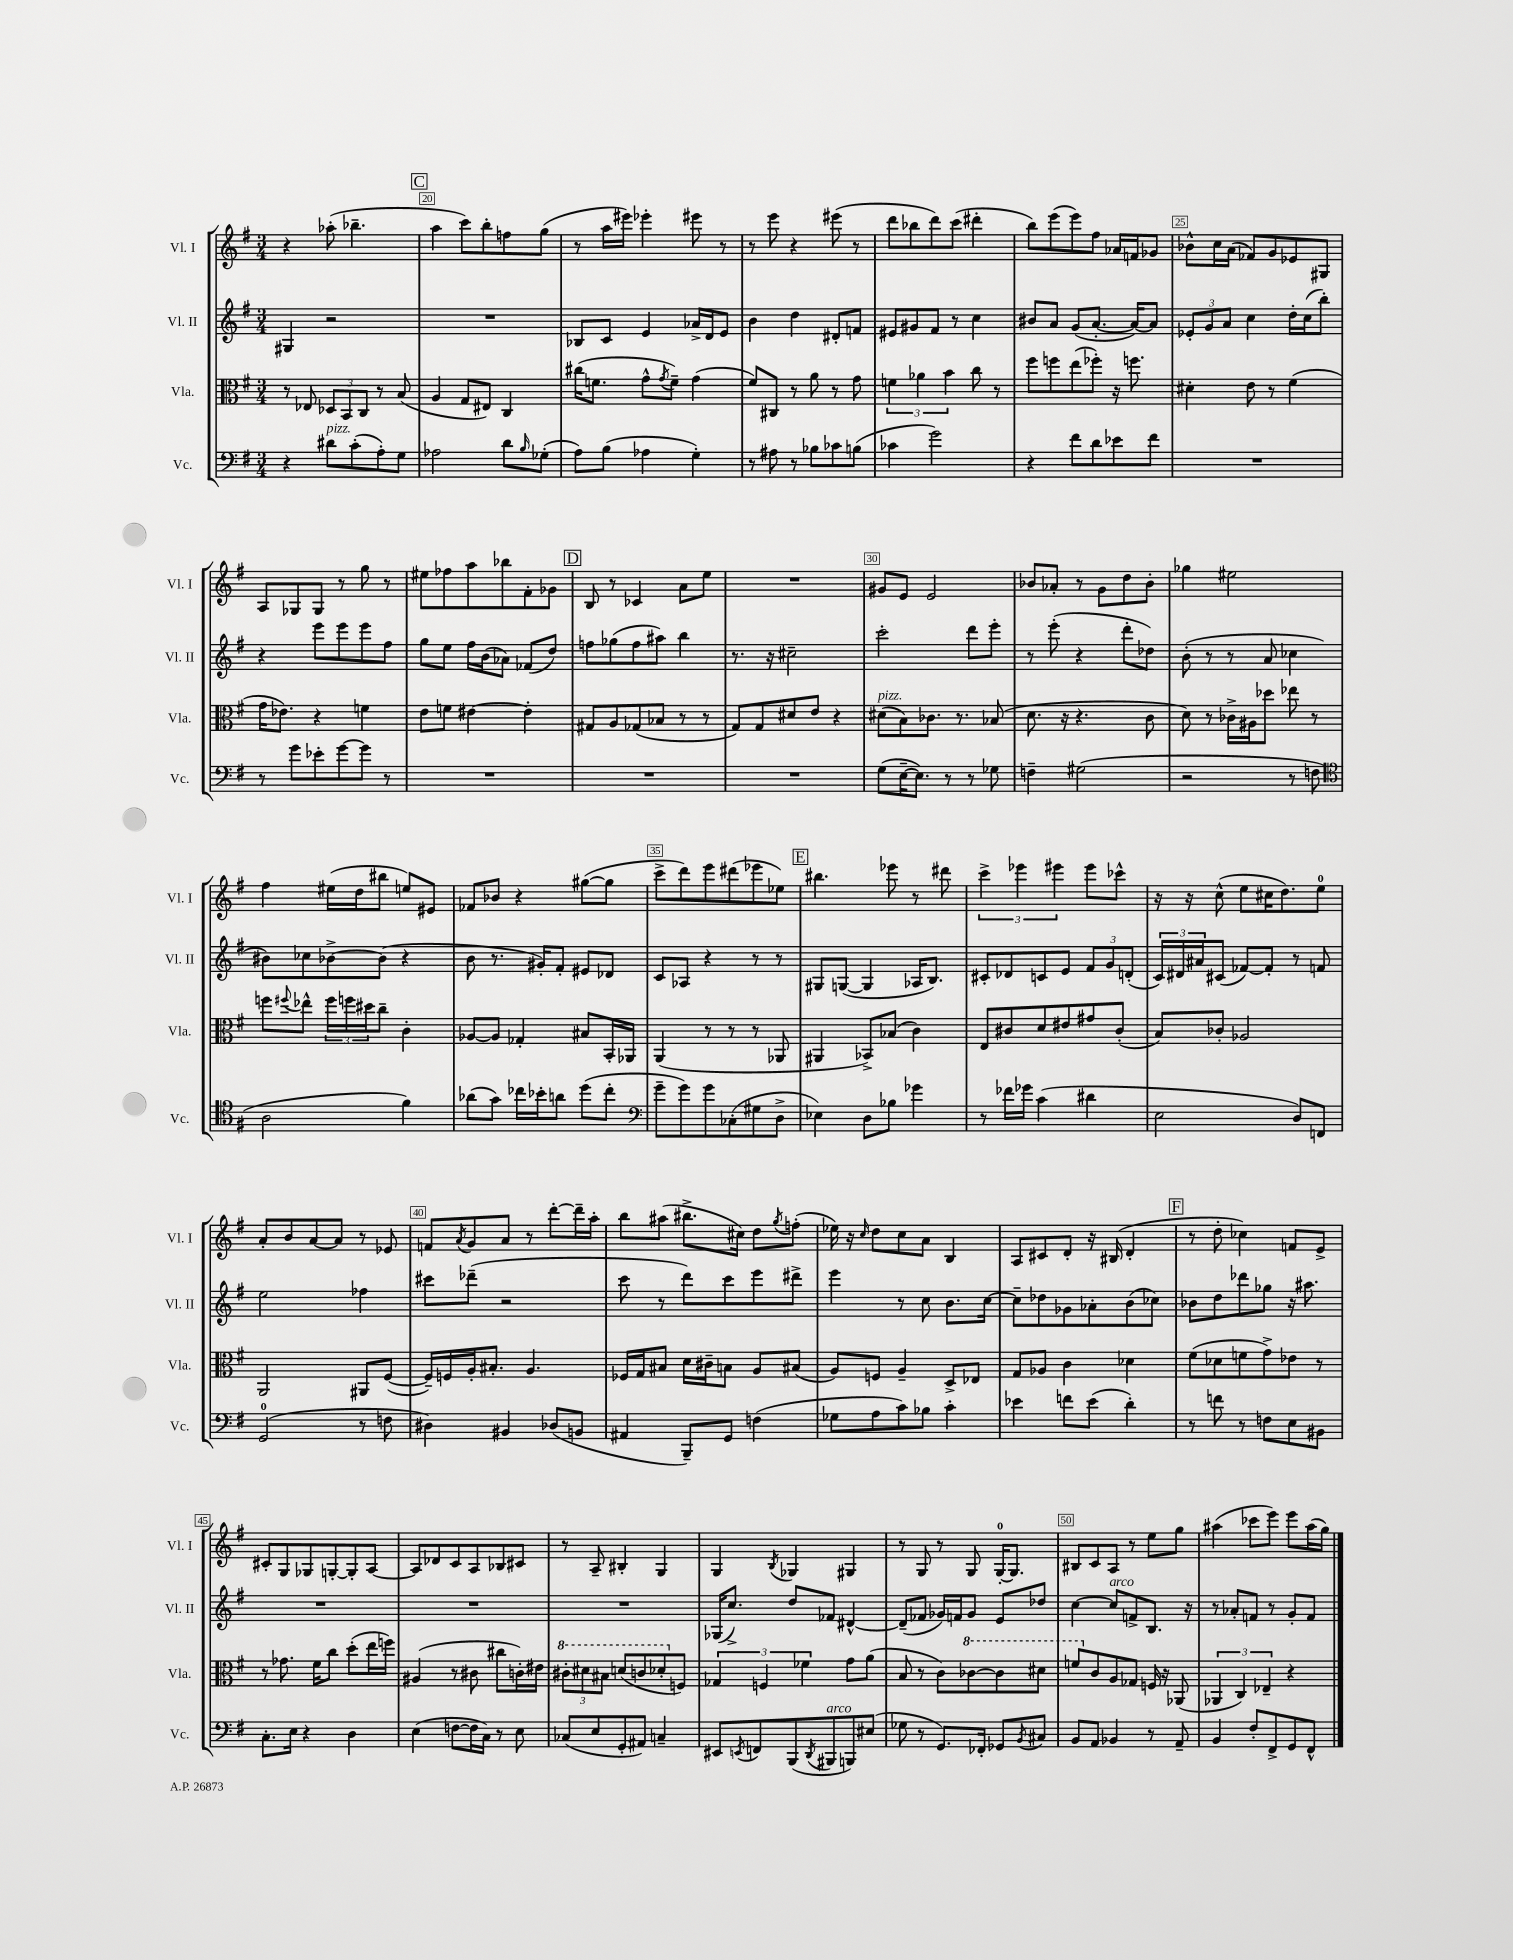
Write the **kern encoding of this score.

**kern	**kern	**kern	**kern
*part4	*part3	*part2	*part1
*staff4	*staff3	*staff2	*staff1
*I"Vc.	*I"Vla.	*I"Vl. II	*I"Vl. I
*I'Vc.	*I'Vla.	*I'Vl. II	*I'Vl. I
*clefF4	*clefC3	*clefG2	*clefG2
*k[f#]	*k[f#]	*k[f#]	*k[f#]
*M3/4	*M3/4	*M3/4	*M3/4
=19	=19	=19	=19
4r	8r	4G#X/	4r
.	8E-X/	.	.
!LO:TX:a:i:t=pizz.	!	!	!
8d#X\L	12D-X/L	2r	(8aa-X'\
.	12BB/	.	.
(8c'\	.	.	4.bb-X~\
.	12C/J	.	.
8A'\)	8r	.	.
8G\J	(8B/	.	.
!!LO:REH:place=s1:t=C
=20	=20	=20	=20
2A-X\	4A/	2.r	4aa\
.	8G/L	.	8ccc\L)
.	8E#X/J)	.	8bb'\
8d\L	4C/	.	8ffn\
16qqB/	.	.	.
(8G-X'\J	.	.	(8gg\J
=21	=21	=21	=21
8A\L)	(16cc#X\KL	8B-X/L	8r
.	8.fn\J	.	.
(8B\J	.	8c/J	16aa\LL
.	.	.	16eee#X\JJ)
4A-X\	8g^^\L	4e/	4eee-X'\
.	8qg/	.	.
.	8f~\J)	.	.
4G'\)	(4g\	16a-X^/LL	8eee#X\
.	.	16d/J	.
.	.	8e/J	8r
=22	=22	=22	=22
8r	8f#/L)	4b\	8r
8A#X\	8C#X/J	.	8eee\
8r	8r	4dd\	4r
8B-X\L	8a\	.	.
8c-X\	8r	8d#X'/L	(8eee#X\
(8Bn\J	8g\	8fn/J	8r
=23	=23	=23	=23
4c-X\	6fn\	8e#X/L	8ddd\L
.	.	8g#X/	8bb-X\
.	6a-X\	.	.
2g\)	.	8f#/J	8ddd\)
.	6b\	.	.
.	.	8r	(8ccc\J
.	8cc\	4cc\	4ddd#X'\
.	8r	.	.
=24	=24	=24	=24
4r	8ff#\L	8b#X/L	8bb\L)
.	8ffn\	8a/J	(8eee\
8f#\L	(8ee\	(8g/L	8eee\)
8d\	8ff-X'\J)	[8.a'/J	8ff#\J
8e-X\	16r	.	16a-X/LL
.	8.ffn\	16a/KL_)	16fn/J
8f#\J	.	8a/J]	8g-X/J
=25	=25	=25	=25
2.r	4d#X'\	12e-X'/L	8b-X^^\L
.	.	12g/	.
.	.	.	16cc\L
.	.	12a/J	.
.	.	.	(16a\JJ
.	8e\	4cc\	8f-X/L)
.	8r	.	8g/
.	(4f#\	16dd'\LL	8e-X/
.	.	(16cc\J	.
.	.	8bb'\J)	8G#X/J
!!LO:LB:g=z
=26	=26	=26	=26
8r	16g\KL	4r	8A/L
.	8.e-X\J)	.	.
8g\L	.	.	8G-X/
8e-X'\	4r	8eee\L	8G-/J
[8g\	.	8eee\	8r
8g\J]	4fn\	8eee\	8gg\
8r	.	8ff#\J	8r
=27	=27	=27	=27
2.r	8e\L	8gg\L	8ee#X\L
.	8fn\J	8ee\J	8ff-X\
.	[4e#X\	16ff#\LL	8aa\
.	.	(16b\J	.
.	.	8a-X\J)	8bb-X\
.	4e#'\]	(8f-X/L	8f#'\
.	.	8dd/J)	8g-X\J
!!LO:REH:place=s1:t=D
=28	=28	=28	=28
2.r	8G#X/L	8ffn\L	8B/
.	8A/	(8gg-X\	8r
.	(8G-X/	8ff\	4c-X/
.	8B-X/J	8aa#X\J)	.
.	8r	4bb\	8a\L
.	8r	.	8ee\J
=29	=29	=29	=29
2.r	8G/L)	8.r	2.r
.	8G/	.	.
.	.	16r	.
.	8d#X/	2cc#X~\	.
.	8e/J	.	.
.	4r	.	.
=30	=30	=30	=30
!	!LO:TX:a:i:t=pizz.	!	!
(8G\L	(8d#X\L	2ccc'\	8g#X/L
[16E~\K	8B\)	.	8e/J
8.E\J])	.	.	.
.	8.c-X\J	.	2e/
8r	.	.	.
.	8.r	.	.
8r	.	8ddd\L	.
8G-X\	(8B-X/	8eee'\J	.
=31	=31	=31	=31
4Fn~\	8.d\	8r	8b-X/L
.	.	(8eee'\	8a-X'/J
.	16r	.	.
(2G#X\	4.r	4r	8r
.	.	.	8g\L
.	.	8ddd'\L	8dd\
.	8c\	8dd-X\J)	8b-'\J
=32	=32	=32	=32
2r	8d\)	(8b'\	4gg-X\
.	8r	8r	.
.	16c-X^\LL	8r	2ee#X\
.	16A#X\J	.	.
.	8dd-X\J	8a/	.
8r	8ee-X\	4cc-X\	.
8Fn\	8r	.	.
!!LO:LB:g=z
=33	=33	=33	=33
*clefC4	*	*	*
2A\	8ffn\L	8b#X\L)	4ff#\
.	8qqff#X/	.	.
.	8ee-X^^\J	8cc-X\	.
.	24ff#\LL	[8b-X^\	(16ee#X\LL
.	24ffn\	.	.
.	.	.	16dd\J
.	24dd#X\J	.	.
.	8cc~\J	(8b-\J]	8bb#X\J
4f#\)	4c'\	4r	8een/L)
.	.	.	8e#X/J
=34	=34	=34	=34
(8a-X\L	[8A-X/L	8b\	8f-X/L
8g\J)	8A-/J]	8.r	8b-X/J
16cc-X\LL	4G-X'/	.	4r
16b-X'\J	.	16g#X'/KL)	.
8an\J	.	8f#'/J	.
(8dd\L	8B#X/L	8e#X/L	([8gg#X\L
8cc-'\J	16BB'/L	8d-X/J	8gg#\J]
.	16AA-X/JJ	.	.
=35	=35	=35	=35
*clefF4	*	*	*
8g~\L	(4AA/	8c/L	8ccc^\L
8g\)	.	8A-X/J	8ddd\)
8g\	8r	4r	8eee\
(8C-X'\	8r	.	(8ddd#X\
8G#X\	8r	8r	8eee-X\
8D^\J	8AA-X/	8r	8ee-X\J)
!!LO:REH:place=s1:t=E
=36	=36	=36	=36
4E-X\)	4AA#X/	8G#X/L	4.bb#X\
.	.	([8Gn/J	.
8D\L	8BB-X^/L)	4G/]	.
8B-X\J	(8B-X/J	.	8eee-X\
4g-X\	4c\)	16A-X/KL	8r
.	.	8.B/J)	.
.	.	.	8ddd#X\
=37	=37	=37	=37
8r	8E/L	8c#X'/L	6ccc^\
16f-X\LL	8c#X/	8d-X/	.
.	.	.	6eee-X\
16g-X\JJ	.	.	.
(4c\	8d/	8cn/	.
.	.	.	6eee#X\
.	8e#X/	8e/J	.
4d#X\	8g#X/	12f#/L	8eee#\L
.	.	12g/	.
.	(8c#'/J	.	8ccc-X^^\J
.	.	(12dn'/J	.
=38	=38	=38	=38
2E\	8B/L)	24c/LL)	16r
.	.	24d#X/	.
.	.	.	16r
.	.	24a#X/J	.
.	8c-X'/J	(8c#X/J	(8cc^^\
.	2A-X/	[8f-X/L)	8ee\L
.	.	8f-'/J]	16cc#X\K
.	.	.	8.dd\)
8D/L)	.	8r	.
8FFn/J	.	8fn/	8ee\J
!!LO:LB:g=z
=39	=39	=39	=39
(2GG/	2AA/	2ee\	8a'/L
.	.	.	8b/
.	.	.	[8a/
.	.	.	8a/J]
8r	8AA#X/L	4ff-X\	8r
8Fn\	([8F#/J	.	8e-X/
=40	=40	=40	=40
4D#X\)	16F#~/LL])	8ccc#X\L	8fn/L
.	16Fn/	.	.
.	.	.	8qa/
.	16A'/J	(8ddd-X~\J	8g/
.	8.B#X'/J	.	.
4BB#X/	.	2r	8a/J
.	4.A/	.	8r
(8D-X/L	.	.	[8ddd'\L
8BBn/J	.	.	16ddd~\L]
.	.	.	16aa'\JJ
=41	=41	=41	=41
4AA#X/	16F-X/LL	8ccc\	8bb\L
.	16G/J	.	.
.	8B#X/J	8r	(8aa#X\J
8BBB~/L)	16d\LL	8ddd\L)	8.bb#X^\L
.	16c#X~\J	.	.
8GG/J	8Bn\J	8ccc\	.
.	.	.	16cc#X\Jk)
(4Fn\	8A/L	8eee\	8dd\L
.	.	.	8qgg/
.	(8B#X/J	8ddd#X^\J	(8ffn'\J
=42	=42	=42	=42
8G-X\L	8A/L)	4eee\	16ee-X\)
.	.	.	16r
.	.	.	16qqcc/
8A\	8Fn/J	.	8dd\L
8c\)	4A~/	8r	8cc\
8B-X\J	.	8cc\	8a\J
4c'\	8D^/L	8.b\L	4B/
.	8E-X/J	.	.
.	.	[16cc\Jk	.
=43	=43	=43	=43
4e-X\	8G/L	8cc~\L]	8A/L
.	8A-X/J	8dd-X\	8c#X/
8fn\L	4c\	8g-X\	8d'/J
(8e-\J	.	8a-X'\	16r
.	.	.	(16B#X/
4d'\)	4d-X\	(8b\	4d'/
.	.	8cc-X\J)	.
!!LO:REH:place=s1:t=F
=44	=44	=44	=44
8r	(8f#\L	8b-X\L	8r
8fn\	8d-X\	8dd\	8dd'\
8r	8fn\	8ddd-X\	4cc-X\)
8Fn\L	8g^\)	8gg-X\J	.
8E\	8e-X\J	16r	8fn/L
.	.	8.aa#X\	.
8BB#X\J	8r	.	8e^/J
!!LO:LB:g=z
=45	=45	=45	=45
8.C'\L	8r	2.r	8c#X'/L
.	8.g-X\	.	8G/
16E\Jk	.	.	.
4r	.	.	8G-X/
.	16f#\KL	.	.
.	8cc\J	.	[8Gn'/
4D\	(8dd'\L	.	8G'/]
.	16ee\L	.	[8A/J
.	16ffn\JJ)	.	.
=46	=46	=46	=46
(4E\	(4A#X/	2.r	8A/L]
.	.	.	8d-X/
[8Fn\L	8r	.	8c/
16F\L]	8c#X\	.	8A/
16C\JJ)	.	.	.
8r	8cc#X\L	.	8B-X/
8E\	16cn'\L)	.	8c#X/J
.	16e#X\JJ	.	.
=47	=47	=47	=47
*	*8va	*	*
(8C-X/L	12cc#X'\L	2.r	8r
.	12dd#X\	.	.
8E/	.	.	8A~/
.	12b#X\J	.	.
8GG'/	(8ddn/L	.	4B#X'/
8AA#X/J)	8ccn/	.	.
4Cn~/	8dd-X'/	.	4G/
*	*X8va	*	*
.	8Fn/J)	.	.
=48	=48	=48	=48
8EE#X/L	6G-X/	(16G-X/KL	4G/
.	.	8.cc^/J)	.
8qEEn/	.	.	.
8FFn/	.	.	.
.	6Fn/	.	.
.	.	.	8qB/
(8BBB/	.	8dd/L	4G-X/
.	6f-X\	.	.
8qDD/	.	.	.
!LO:TX:a:i:t=arco	!	!	!
8BBB#X/	.	8f-X/J	.
8BBBn/)	8g\L	[4d#X^^/	4G#X/
(8E#X/J	(8a\J	.	.
=49	=49	=49	=49
8G-X\	8B/	(8d#~/L]	8r
8r	8r	8f-X/J	8G/
8.GG/L)	8c\L)	16g-X/LL)	8r
.	.	16fn/J	.
*	*8va	*	*
.	[8cc-X\	8g-/J	8G/
16FF-X'/Jk	.	.	.
8GG-X/L	8cc-\]	8e/L	[16G'/KL
.	.	.	8.G/J]
8qBB/	.	.	.
8C#X/J	8dd#X\J	8dd-X/J	.
=50	=50	=50	=50
8BB/L	8ffn/L	[4cc\	8B#X/L
*	*X8va	*	*
8AA/J	8c/	.	8c/
!	!	!LO:TX:a:i:t=arco	!
4BB-X/	8A/	8cc/L]	8A/J
.	8G-X/J	8fn^/	8r
8r	16Fn/	8.B/J	8ee\L
.	16r	.	.
8AA~/	(8AA-X/	.	8gg\J
.	.	16r	.
=51	=51	=51	=51
4BB/	6AA-X/	8r	(4aa#X\
.	.	8a-X'/L	.
.	6C/)	.	.
8F#'/L	.	8fn/J	8ccc-X\L
.	6E-X~/	.	.
8FF#^/	.	8r	8eee\J)
8GG/	4r	8g'/L	8eee\L
8FF#^^/J	.	8f/J	(16aa#\L
.	.	.	16gg\JJ)
==	==	==	==
*-	*-	*-	*-
